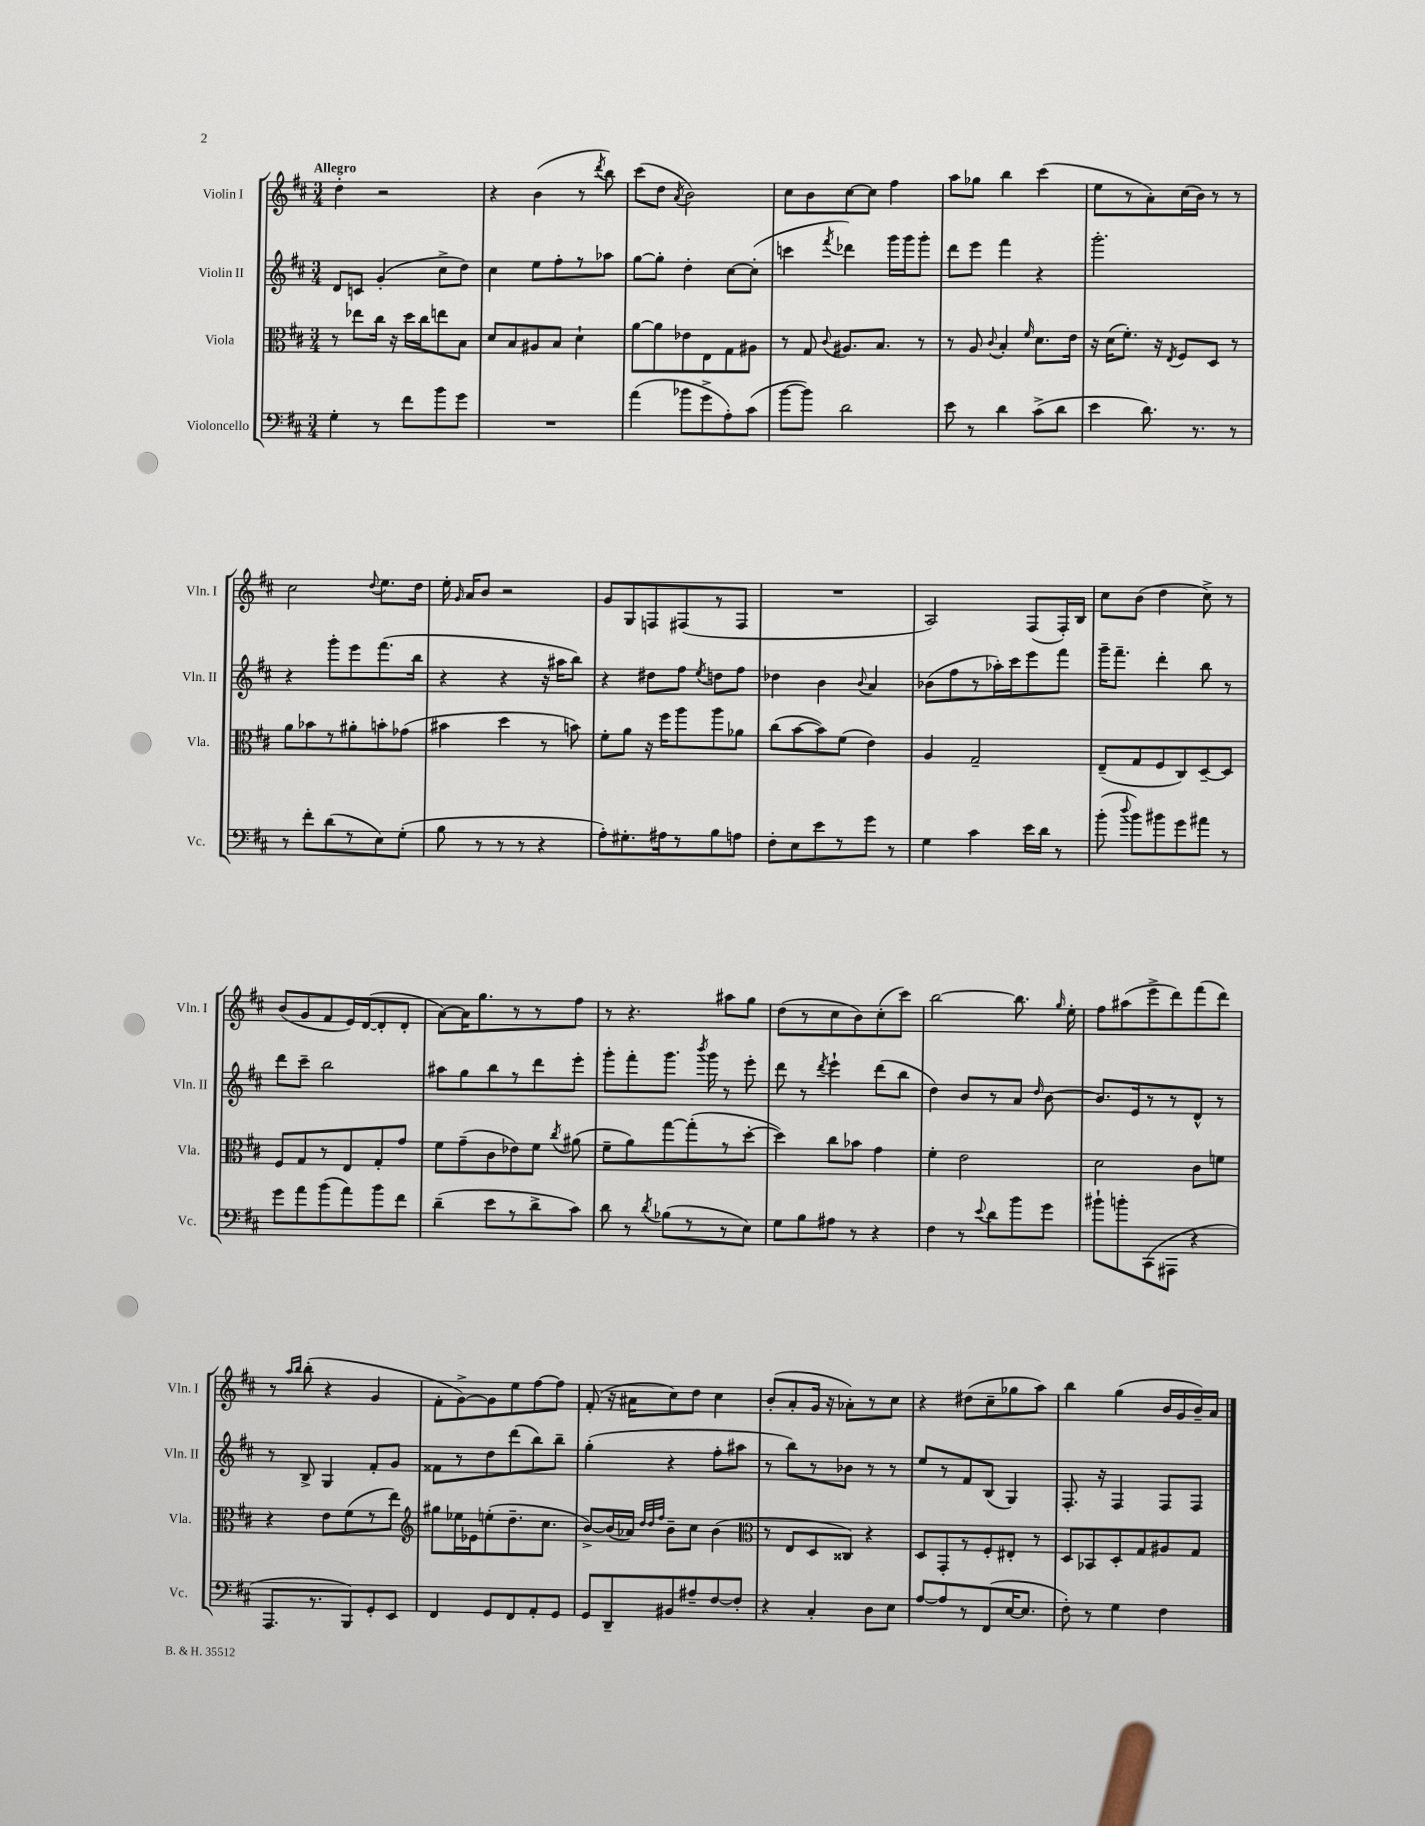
<<
\new StaffGroup <<
\new Staff = "s0" \with { instrumentName = "Violin I" shortInstrumentName = "Vln. I" } {
    \clef treble \key d \major \numericTimeSignature \time 3/4 \tempo "Allegro"
    \autoBeamOff d''4-. r2 |
    r4 b'4( r8 \acciaccatura { d'''8 } b''8) |
    cis'''8[( d''8] \acciaccatura { a'8 } b'2) |
    cis''8[ b'8 cis''8~ cis''8] fis''4 |
    a''8[ ges''8] b''4 cis'''4( |
    e''8[ r8 a'8-.) cis''16( b'16]) r8 r8 |
    cis''2 \appoggiatura { d''8 } e''8.[ d''16] |
    e''16-. \grace { g'16 } a'16[ b'8] r2 |
    g'8[ g8 f8 fis8( r8 fis8] |
    R2. |
    a2) fis8[( fis16-.) b16] |
    cis''8[ b'8]( d''4 cis''8->) r8 |
    b'8[( g'8 fis'8 e'16) d'16~( d'8-. d'8]-. |
    a'8[~) a'16 g''8. r8 r8 fis''8] |
    r8 r4. ais''8[ g''8] |
    d''8[( r8 cis''8 b'8) cis''8-.( cis'''8]) |
    b''2~ b''8. \grace { g''16 } e''16-. |
    fis''8[ ais''8( e'''8-> d'''8) fis'''8( d'''8]) |
    r8 \grace { a''16[ b''16] } b''8-.( r4 g'4 |
    fis'8[-. g'8~->) g'8 e''8 fis''8~ fis''8] |
    fis'8-.( r16 ais'16[ cis''8) d''8] cis''4 |
    b'8[-.( a'8-. g'16] r16 aes'8[-.) r8 cis''8] |
    r4 dis''8[( cis''8-- ges''8 a''8]) |
    b''4 g''4( b'16[ g'16 b'16--) a'16] \bar "|." |
}
\new Staff = "s1" \with { instrumentName = "Violin II" shortInstrumentName = "Vln. II" } {
    \clef treble \key d \major \numericTimeSignature \time 3/4
    \autoBeamOff d'8[ c'8] g'4-.( cis''8[-> d''8]) |
    cis''4 e''8[ fis''8-. r8 aes''8] |
    g''8[~ g''8]-. d''4-. cis''8[~ cis''8]-.( |
    c'''4 \acciaccatura { fis'''8 } des'''4) g'''16[ g'''16 g'''8]-. |
    d'''8[ e'''8] fis'''4 r4 |
    g'''2.-. |
    r4 g'''8[-. e'''8 fis'''8.( b''16] |
    r4 r4 r16 ais''16[ b''8]) |
    r4 dis''8[ fis''8] \acciaccatura { e''8 } d''8[ fis''8] |
    des''4 b'4 \appoggiatura { b'8 } a'4 |
    bes'8[( fis''8 r8 aes''16-.) cis'''16 e'''8 fis'''8] |
    g'''16[-- fis'''8.]-- d'''4-. b''8 r8 |
    d'''8[ cis'''8]-- b''2 |
    ais''8[ g''8 b''8 r8 d'''8 e'''8]-. |
    g'''8[-. fis'''8-. g'''8.] \acciaccatura { b'''8 } g'''16 r8 e'''8-. |
    d'''8 r8 \acciaccatura { d'''8 } e'''4-! d'''8[( b''8] |
    d''4) b'8[ r8 a'8] \grace { d''16 } b'8~ |
    b'8.[ e'16 r8 r8 d'8]-^ r8 |
    r8 b8-> g4 fis'8[-. g'8] |
    fisis'8[ r8 d''8 d'''8( b''8) b''8]-- |
    g''4-.( r4 fis''8[-. ais''8] |
    r8 b''8[) r8 bes'8] r8 r8 |
    e''8[ r8 fis'8 b8]( g4) |
    fis8.-. r16 fis4 fis8[ fis8] \bar "|." |
}
\new Staff = "s2" \with { instrumentName = "Viola" shortInstrumentName = "Vla." } {
    \clef alto \key d \major \numericTimeSignature \time 3/4
    \autoBeamOff r8 ees''8[ cis''16] r16 d''16[ cis''16 e''8 b8] |
    d'8[ b8 ais8 b8] d'4-! |
    a'8[~ a'8 ees'8 e8 g8 ais8] |
    r8 g8 \appoggiatura { cis'8 } ais8.[ b8.] r8 |
    r8 a8 \appoggiatura { cis'8 } b4-. \grace { fis'16 } d'8.[ e'16] |
    r16 d'16[( fis'8.]-.) r16 \acciaccatura { e8 } fis8[ d8] r8 |
    a'8[ bes'8 r8 ais'8-. b'8-. ges'8]( |
    bis'4 d''4 r8 b'8) |
    fis'8[-. a'8] r16 fis''16[ a''8 a''8 aes'8] |
    cis''8[( b'8~ b'8) fis'8]( e'4) |
    a4 g2-- |
    e8[--( g8 fis8 cis8) d8~-- d8] |
    fis8[ g8 r8 e8 g8-. g'8] |
    fis'8[ g'8--( cis'8 ees'8) fis'8] \acciaccatura { cis''8 } ais'8( |
    fis'8[-- a'8) g''8~ g''8-.( r8 d''8]~-. |
    d''4) cis''8[ bes'8] g'4 |
    fis'4-. e'2 |
    d'2 cis'8[ f'8] |
    r4 e'8[ fis'8( r8 e''8]) |
    \clef treble gis''8[ ees''16 ees'16 e''8-.( d''8.-- cis''8.] |
    b'8[~->) b'16( aes'16]) \grace { d''32[ d''32 fis''32] } b'8[-- cis''8] b'4( |
    \clef alto r8 e8[ d8 cisis8]) r4 |
    d8[ g,8-. r8 fis8-. eis8]-. r8 |
    d8[ bes,8 d8-. g8 ais8 g8] \bar "|." |
}
\new Staff = "s3" \with { instrumentName = "Violoncello" shortInstrumentName = "Vc." } {
    \clef bass \key d \major \numericTimeSignature \time 3/4
    \autoBeamOff g4-. r8 fis'8[ b'8 g'8] |
    R2. |
    a'4( bes'8[ g'8-> a8-.) cis'8]( |
    b'8[~ b'8]) d'2 |
    e'8 r8 d'4 cis'8[->( d'8] |
    e'4 d'8.) r8. r8 |
    r8 fis'8[-. d'8( r8 e8) g8]-.( |
    b8 r8 r8 r8 r4 |
    a8[-.) gis8.-. ais16 r8 b8 a8] |
    fis8[-. e8 e'8 r8 g'8] r8 |
    g4 cis'4 e'16[ d'16] r8 |
    b'8-.( \appoggiatura { d''8 } b'8[) bis'8 g'8 ais'8] r8 |
    g'8[ a'8 b'8( a'8) b'8 fis'8] |
    d'4--( e'8[ r8 d'8-> cis'8]) |
    d'8 r8 \acciaccatura { d'8 } bes8[( r8 r8 e8]) |
    g8[ b8 ais8] r8 r4 |
    fis4 r8 \appoggiatura { e'8 } d'8[ b'8 g'8] |
    bis'8[-! b'8-. cis,8( ais,,8] r4 |
    a,,8.[ r8. b,,8) g,8-. e,8] |
    fis,4 g,8[ fis,8 a,8-. g,8] |
    g,8[ d,8-- bis,8 ais8-- fis8~ fis8]-. |
    r4 cis4-. d8[ e8] |
    a8[~ a8 r8 fis,8( e16~ e8.] |
    fis8-.) r8 g4 fis4 \bar "|." |
}
>>
>>
\layout { \context { \Score \remove "Bar_number_engraver" } }
